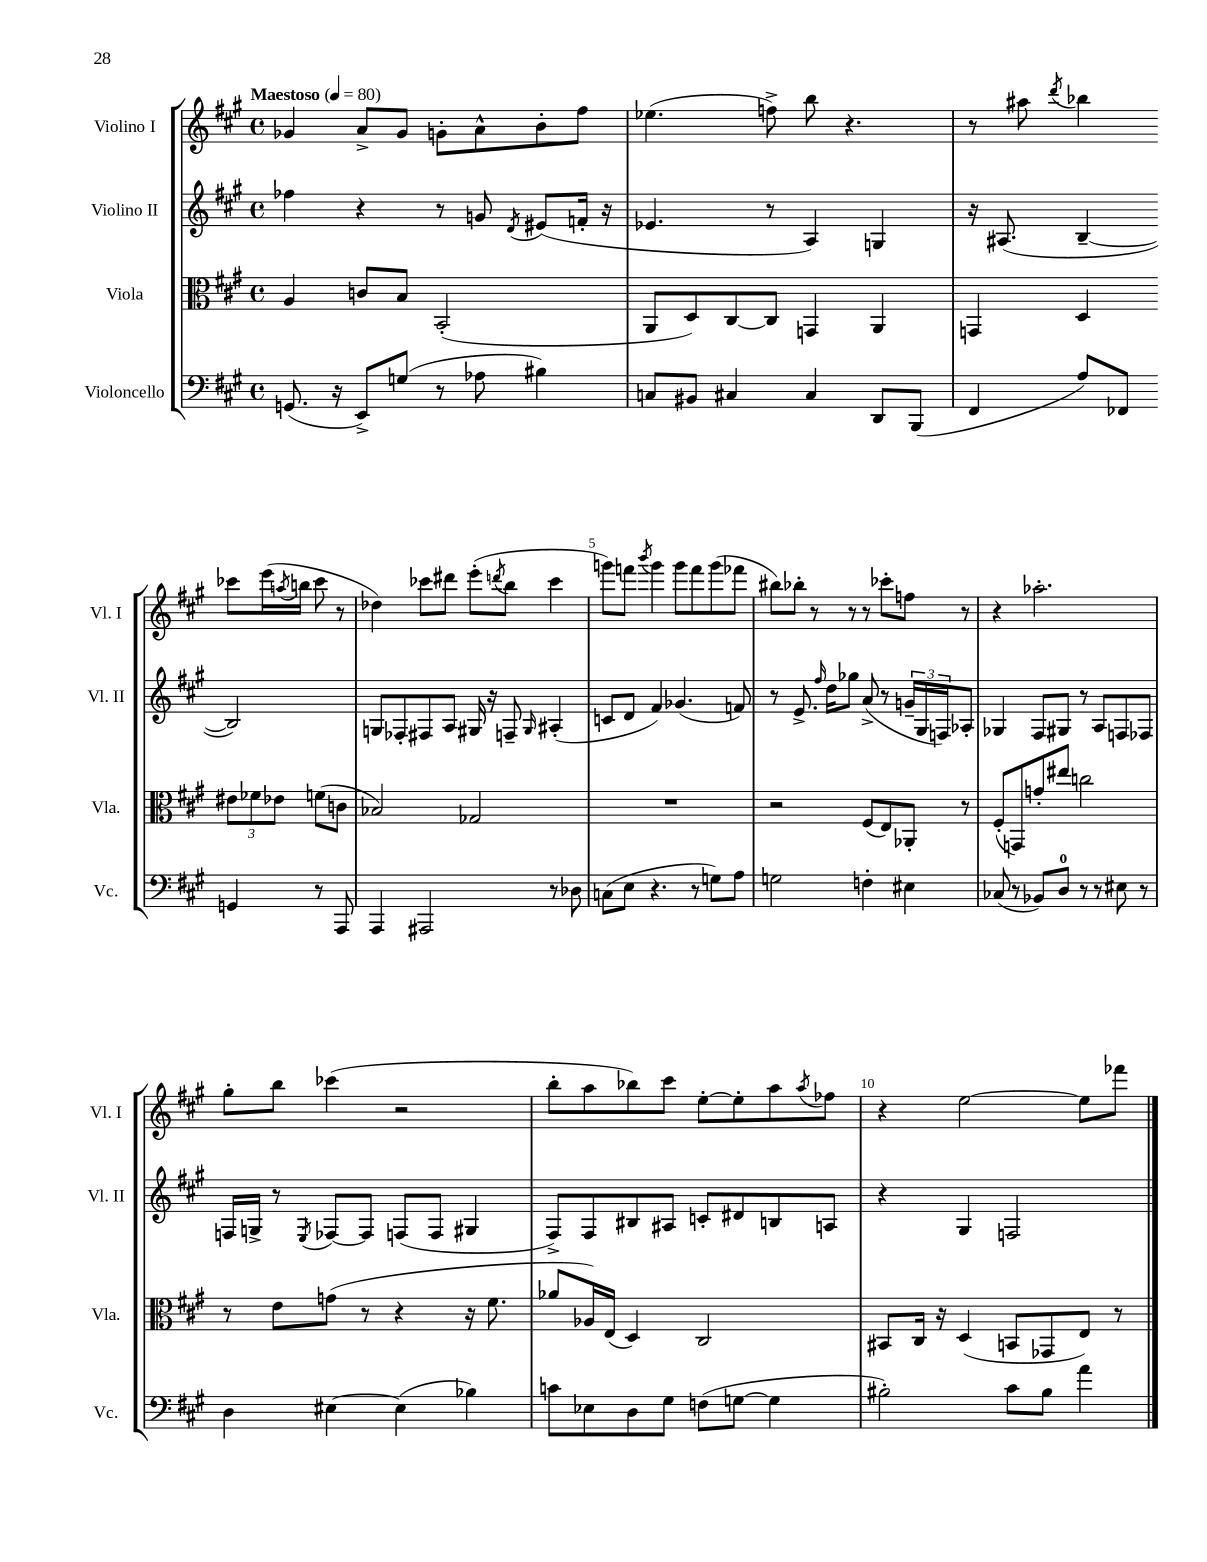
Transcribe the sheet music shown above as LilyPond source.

<<
\new StaffGroup <<
\new Staff = "s0" \with { instrumentName = "Violino I" shortInstrumentName = "Vl. I" } {
    \clef treble \key a \major \defaultTimeSignature \time 4/4 \tempo "Maestoso" 4 = 80
    ges'4 a'8-> ges'8 g'8-. a'8-^ b'8-. fis''8 |
    ees''4.( f''8->) b''8 r4. |
    r8 ais''8 \acciaccatura { d'''8 } bes''4 ces'''8 e'''16( \acciaccatura { a''8 } b''16 ces'''8 r8 |
    des''4) ces'''8 dis'''8 e'''8-.( \acciaccatura { d'''8 } b''8 ces'''4 |
    g'''8) f'''8 \acciaccatura { b'''8 } g'''4 g'''8 f'''8 g'''8( fes'''8 |
    bis''8) bes''8-. r8 r8 r8 ces'''8-. f''8 r8 |
    r4 aes''2.-. |
    gis''8-. b''8 ces'''4( r2 |
    b''8-. a''8 bes''8) cis'''8 e''8~-. e''8-. a''8 \acciaccatura { a''8 } fes''8 |
    r4 e''2~ e''8 fes'''8 \bar "|." |
}
\new Staff = "s1" \with { instrumentName = "Violino II" shortInstrumentName = "Vl. II" } {
    \clef treble \key a \major \defaultTimeSignature \time 4/4
    fes''4 r4 r8 g'8 \acciaccatura { d'8 } eis'8( f'16-. r16 |
    ees'4. r8 a4) g4 |
    r16 ais8.( b4~-- b2) |
    g8 fes8-. fis8 a8 gis16 r16 f8-- \grace { gis16 } ais4-.( |
    c'8 d'8 fis'4) ges'4.( f'8) |
    r8 e'8.-> \grace { fis''16 } d''16 ges''8 a'8->( r8 \tuplet 3/2 { g'16-- gis16 f16) } aes8-. |
    ges4 fis8 gis8 r8 a8 f8 fes8 |
    f16 g16-> r8 \acciaccatura { e8 } fes8~ fes8 f8( f8 gis4 |
    fis8->) fis8 bis8 ais8 c'8-. dis'8 b8 a8 |
    r4 gis4 f2 \bar "|." |
}
\new Staff = "s2" \with { instrumentName = "Viola" shortInstrumentName = "Vla." } {
    \clef alto \key a \major \defaultTimeSignature \time 4/4
    a4 c'8 b8 b,2-.( |
    a,8 d8) cis8~ cis8 g,4 a,4 |
    g,4 d4 \tuplet 3/2 { eis'8 fes'8 ees'8 } f'8( c'8 |
    bes2) ges2 |
    R1 |
    r2 fis8( e8) aes,8-. r8 |
    fis8-.( g,8) g'8-. eis''8 c''2 |
    r8 e'8 g'8( r8 r4 r16 fis'8. |
    aes'8 aes16) e16( d4) cis2 |
    bis,8 cis16 r16 d4( b,8 ges,8 e8) r8 \bar "|." |
}
\new Staff = "s3" \with { instrumentName = "Violoncello" shortInstrumentName = "Vc." } {
    \clef bass \key a \major \defaultTimeSignature \time 4/4
    g,8.( r16 e,8->) g8( r8 aes8 bis4) |
    c8 bis,8 cis4 cis4 d,8 b,,8( |
    fis,4 a8) fes,8 g,4 r8 a,,8 |
    a,,4 ais,,2 r8 des8 |
    c8( e8 r4. r8 g8) a8 |
    g2 f4-. eis4 |
    ces8( r8 bes,8) d8-0 r8 r8 eis8 r8 |
    d4 eis4~ eis4( bes4) |
    c'8 ees8 d8 gis8 f8( g8~ g4 |
    bis2-.) cis'8 bis8 a'4 \bar "|." |
}
>>
>>
\layout { \context { \Score \override BarNumber.break-visibility = ##(#f #t #t) barNumberVisibility = #(every-nth-bar-number-visible 5) } }
